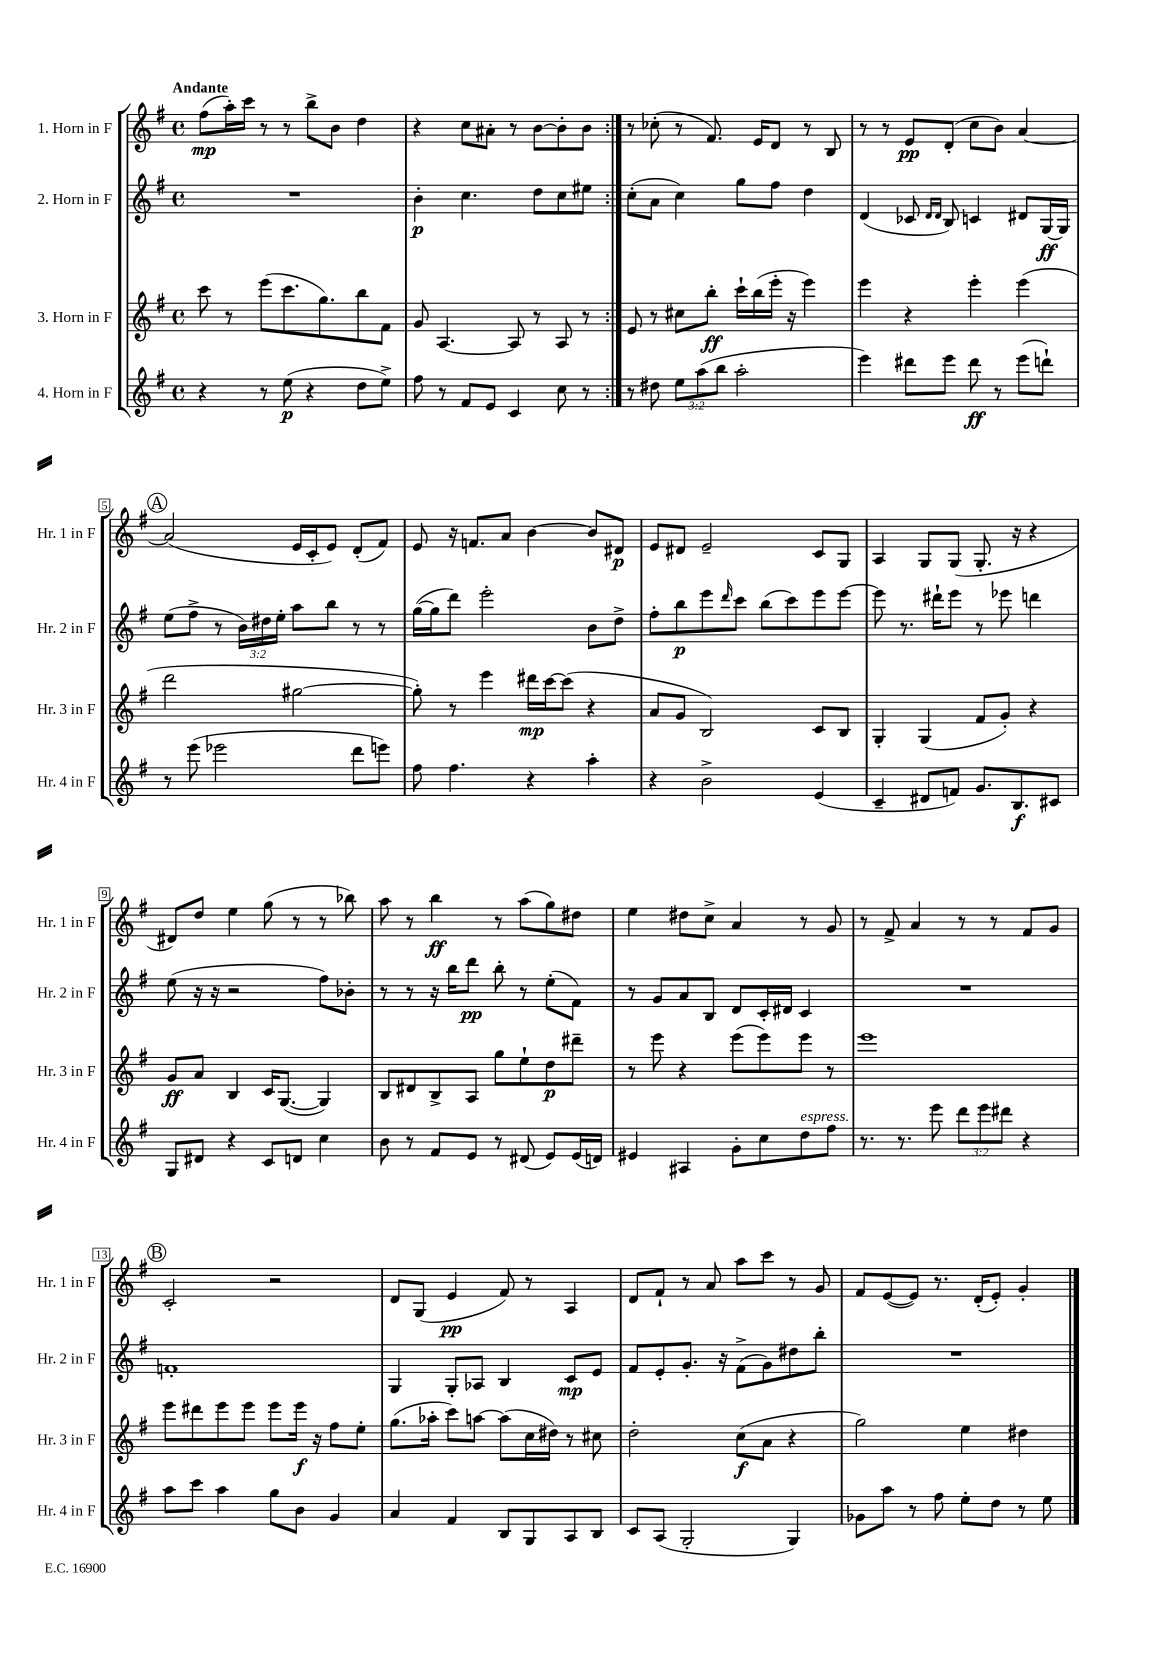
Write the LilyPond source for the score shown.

<<
\new StaffGroup <<
\new Staff = "s0" \with { instrumentName = "1. Horn in F" shortInstrumentName = "Hr. 1 in F" } {
    \clef treble \key g \major \defaultTimeSignature \time 4/4 \tempo "Andante"
    \repeat volta 2 { fis''8\mp( a''16-.) c'''16 r8 r8 b''8-> b'8 d''4 |
    r4 c''8 ais'8-. r8 b'8~ b'8-. b'8 | }
    r8 ces''8-.( r8 fis'8.) e'16 d'8 r8 b8 |
    r8 r8 e'8\pp d'8-.( c''8 b'8) a'4~ |
    \mark \markup { \circle "A" } a'2( e'16 c'16-. e'8) d'8-.( fis'8) |
    e'8 r16 f'8. a'8 b'4~ b'8 dis'8\p |
    e'8 dis'8 e'2-- c'8 g8 |
    a4 g8 g8( g8.-. r16 r4 |
    dis'8) d''8 e''4 g''8( r8 r8 bes''8) |
    a''8 r8 b''4\ff r8 a''8( g''8) dis''8 |
    e''4 dis''8 c''8-> a'4 r8 g'8 |
    r8 fis'8-> a'4 r8 r8 fis'8 g'8 |
    \mark \markup { \circle "B" } c'2-. r2 |
    d'8 g8( e'4\pp fis'8) r8 a4 |
    d'8 fis'8-! r8 a'8 a''8 c'''8 r8 g'8 |
    fis'8 e'8~( e'8) r8. d'16-.( e'8-.) g'4-. \bar "|." |
}
\new Staff = "s1" \with { instrumentName = "2. Horn in F" shortInstrumentName = "Hr. 2 in F" } {
    \clef treble \key g \major \defaultTimeSignature \time 4/4 \override Staff.TupletNumber.text = #tuplet-number::calc-fraction-text
    \repeat volta 2 { R1 |
    b'4-.\p c''4. d''8 c''8 eis''8 | }
    c''8-.( a'8 c''4) g''8 fis''8 d''4 |
    d'4( ces'8 \grace { d'16 d'16 } b8) c'4 dis'8 g16~\ff g16 |
    \mark \markup { \circle "A" } e''8( fis''8-> r8 \tuplet 3/2 { b'16) dis''16 e''16-. } a''8 b''8 r8 r8 |
    g''16~( g''16 d'''8) e'''2-. b'8 d''8-> |
    fis''8-. b''8\p e'''8 \grace { d'''16 } c'''8 b''8( c'''8) e'''8 e'''8~ |
    e'''8 r8. dis'''16-! e'''8 r8 ees'''8 d'''4 |
    e''8( r16 r16 r2 fis''8) bes'8-. |
    r8 r8 r16 b''16 d'''8\pp b''8-. r8 e''8-.( fis'8) |
    r8 g'8 a'8 b8 d'8 c'16-. dis'16 c'4 |
    R1 |
    \mark \markup { \circle "B" } f'1-. |
    g4 g8-. aes8 b4 c'8\mp e'8 |
    fis'8 e'8-. g'8.-. r16 fis'8->( g'8) dis''8 b''8-. |
    R1 \bar "|." |
}
\new Staff = "s2" \with { instrumentName = "3. Horn in F" shortInstrumentName = "Hr. 3 in F" } {
    \clef treble \key g \major \defaultTimeSignature \time 4/4
    \repeat volta 2 { c'''8 r8 e'''8( c'''8. g''8.) b''8 fis'8 |
    g'8 a4.~ a8 r8 a8 r8 | }
    e'8 r8 cis''8 b''8-.\ff c'''16-! b''16( e'''16-. r16 e'''4) |
    e'''4 r4 e'''4-. e'''4( |
    \mark \markup { \circle "A" } d'''2 gis''2~ |
    gis''8-.) r8 e'''4 dis'''16\mp c'''16~ c'''8( r4 |
    a'8 g'8 b2) c'8 b8 |
    g4-. g4( fis'8 g'8-.) r4 |
    g'8\ff a'8 b4 c'16 g8.~( g4) |
    b8 dis'8 b8-> a8 g''8 e''8-! d''8\p dis'''8-- |
    r8 e'''8 r4 e'''8( e'''8) e'''8 r8 |
    e'''1 |
    \mark \markup { \circle "B" } e'''8 dis'''8 e'''8 e'''8 e'''8 e'''16\f r16 fis''8 e''8-. |
    g''8.( aes''16-. c'''8) a''8~ a''8( c''16 dis''16) r8 cis''8 |
    d''2-. c''8\f( a'8 r4 |
    g''2) e''4 dis''4 \bar "|." |
}
\new Staff = "s3" \with { instrumentName = "4. Horn in F" shortInstrumentName = "Hr. 4 in F" } {
    \clef treble \key g \major \defaultTimeSignature \time 4/4 \override Staff.TupletNumber.text = #tuplet-number::calc-fraction-text
    \repeat volta 2 { r4 r8 e''8\p( r4 d''8 e''8->) |
    fis''8 r8 fis'8 e'8 c'4 c''8 r8 | }
    r8 dis''8 \tuplet 3/2 { e''8 a''8( b''8 } a''2-. |
    e'''4) dis'''8 e'''8 dis'''8\ff r8 e'''8( d'''8-!) |
    \mark \markup { \circle "A" } r8 e'''8( ees'''2 d'''8 e'''8) |
    fis''8 fis''4. r4 a''4-. |
    r4 b'2-> e'4( |
    c'4-- dis'8 f'8) g'8. b8.\f cis'8 |
    g8 dis'8 r4 c'8 d'8 c''4 |
    b'8 r8 fis'8 e'8 r8 dis'8( e'8) e'16( d'16) |
    eis'4 ais4 g'8-. c''8 d''8^\markup { \italic "espress." } fis''8 |
    r8. r8. e'''8 \tuplet 3/2 { d'''8 e'''8 dis'''8 } r4 |
    \mark \markup { \circle "B" } a''8 c'''8 a''4 g''8 b'8 g'4 |
    a'4 fis'4 b8 g8 a8 b8 |
    c'8 a8( g2-. g4) |
    ges'8 a''8 r8 fis''8 e''8-. d''8 r8 e''8 \bar "|." |
}
>>
>>
\layout { \context { \Score \override BarNumber.stencil = #(make-stencil-boxer 0.1 0.3 ly:text-interface::print) } }
